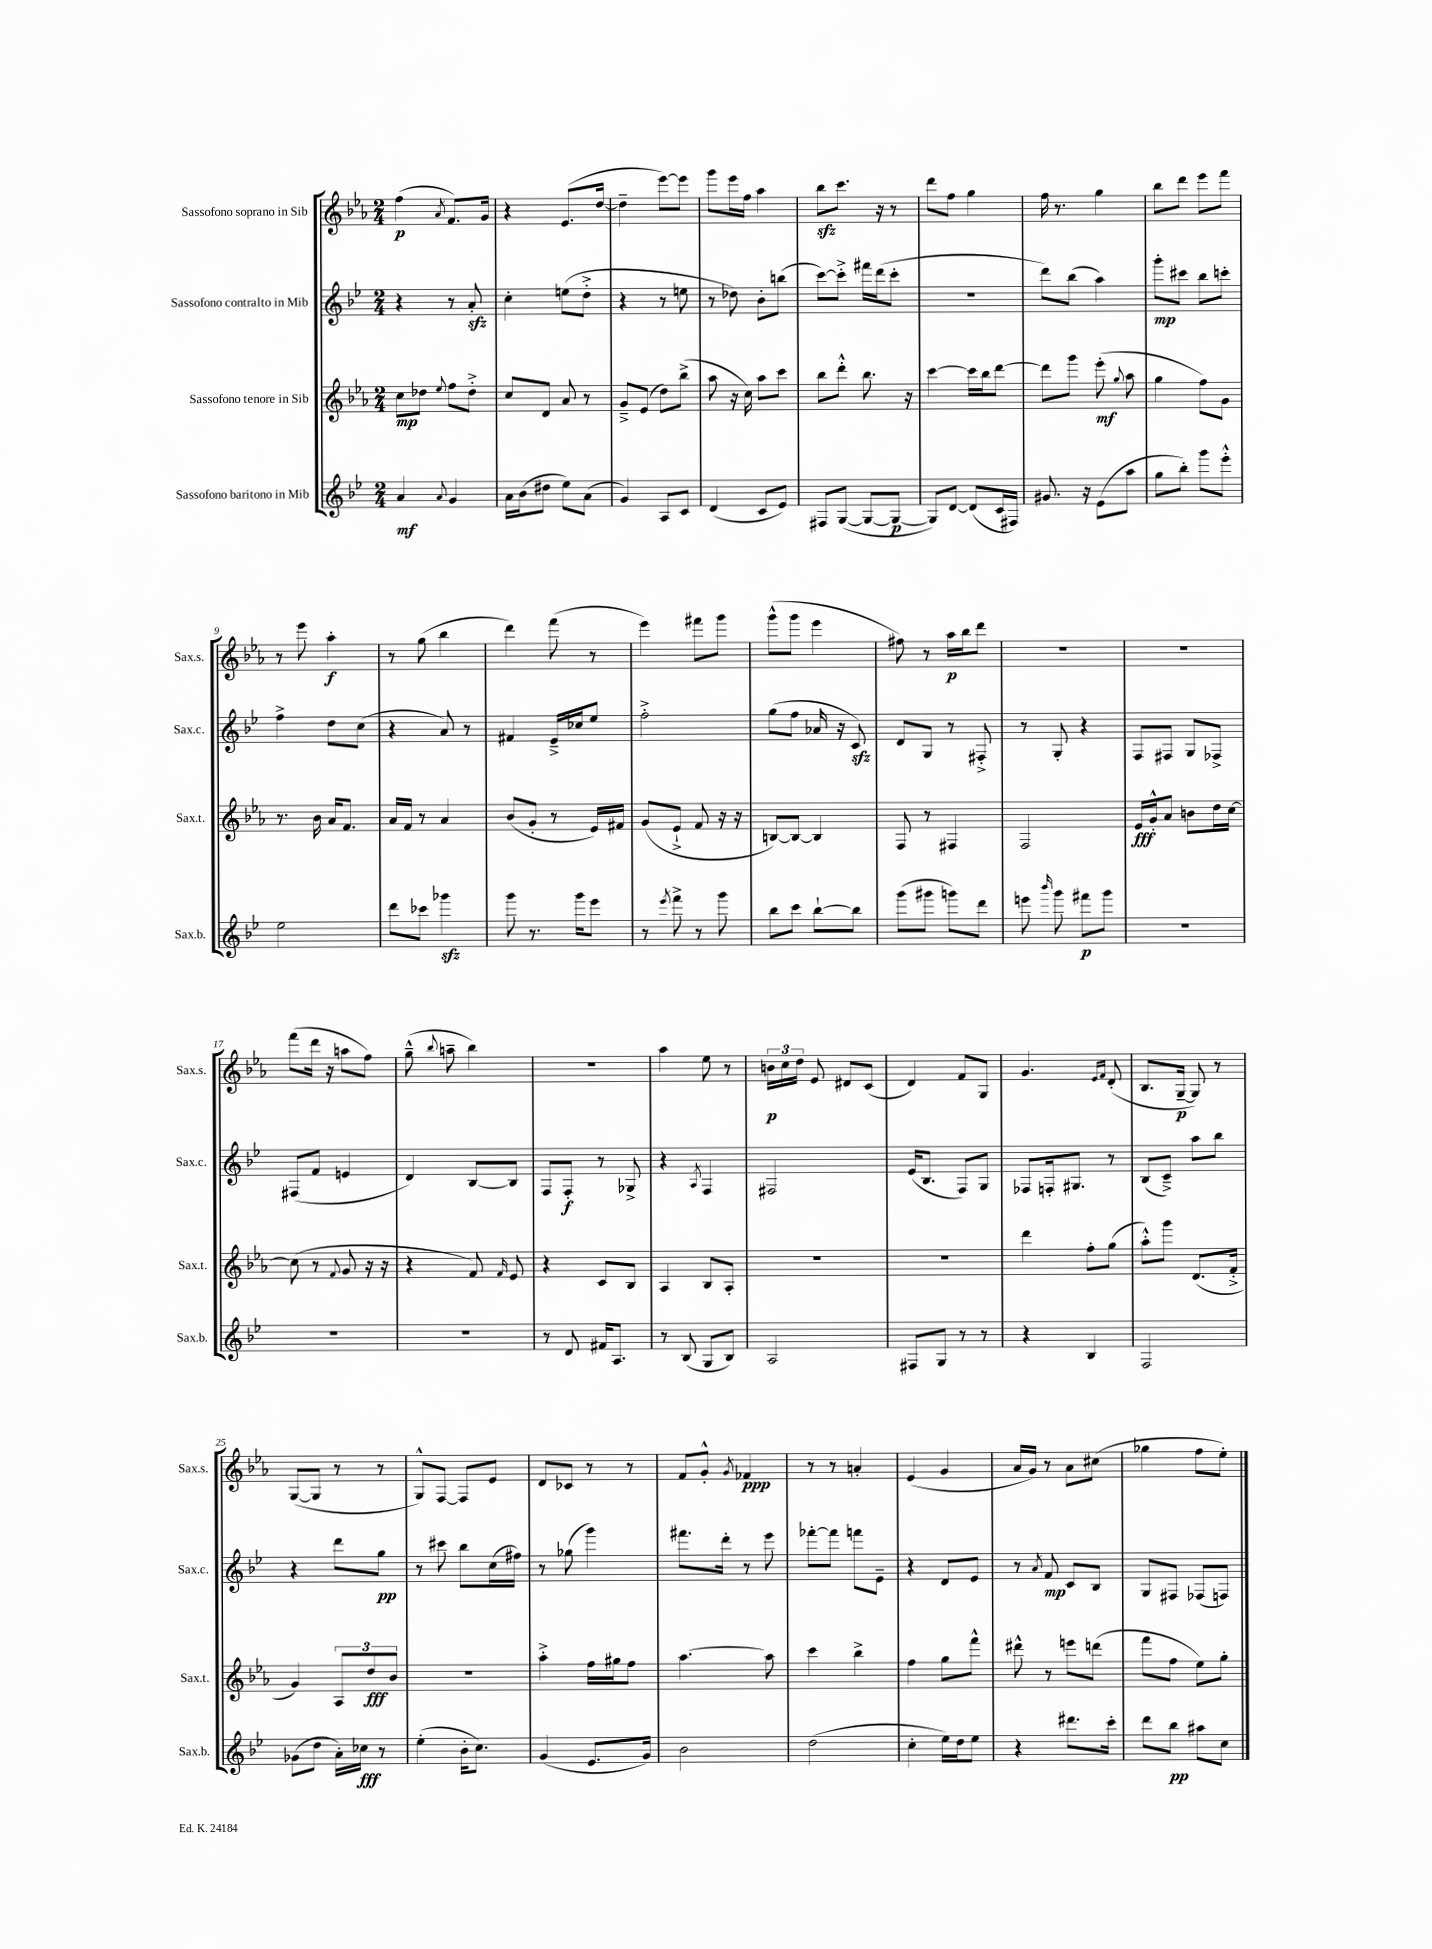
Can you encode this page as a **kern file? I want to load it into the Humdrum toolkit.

**kern	**dynam	**kern	**dynam	**kern	**dynam	**kern	**dynam
*part4	*part4	*part3	*part3	*part2	*part2	*part1	*part1
*staff4	*staff4	*staff3	*staff3	*staff2	*staff2	*staff1	*staff1
*I"Sassofono baritono in Mib	*	*I"Sassofono tenore in Sib	*	*I"Sassofono contralto in Mib	*	*I"Sassofono soprano in Sib	*
*I'Sax.b.	*	*I'Sax.t.	*	*I'Sax.c.	*	*I'Sax.s.	*
*clefG2	*	*clefG2	*	*clefG2	*	*clefG2	*
*k[b-e-]	*	*k[b-e-a-]	*	*k[b-e-]	*	*k[b-e-a-]	*
*M2/4	*	*M2/4	*	*M2/4	*	*M2/4	*
=1	=1	=1	=1	=1	=1	=1	=1
4a/	mf	8cc\L	mp	4r	.	(4ff\	p
.	.	8dd-X\J	.	.	.	.	.
8qqa/	.	8qqee-/	.	.	.	8qa-/	.
4g/	.	8ff\L	.	8r	.	8.f/L)	.
.	.	8dd-'^\J	.	8azz'/	.	.	.
.	.	.	.	.	.	16g/Jk	.
=2	=2	=2	=2	=2	=2	=2	=2
16a\LL	.	8cc/L	.	4cc'\	.	4r	.
(16b-\J	.	.	.	.	.	.	.
8dd#X\J	.	8d/J	.	.	.	.	.
8ee-\L)	.	8a-/	.	(8een\L	.	(8.e-/L	.
(8a\J	.	8r	.	8dd'^\J	.	.	.
.	.	.	.	.	.	[16dd/Jk	.
=3	=3	=3	=3	=3	=3	=3	=3
4g/)	.	8g~^/L	.	4r	.	4dd~\]	.
.	.	(8e-/J	.	.	.	.	.
8A/L	.	8dd\L)	.	8r	.	[8eee-\L)	.
8c/J	.	(8bb-^\J	.	8een\	.	8eee-\J]	.
=4	=4	=4	=4	=4	=4	=4	=4
(4d/	.	8aa-\	.	8r	.	8ggg\L	.
.	.	16r	.	8dd-X\)	.	16eee-\L	.
.	.	16cc\)	.	.	.	16ff\JJ	.
8c/L	.	8aa-\L	.	8b-'\L	.	4aa-\	.
8e-/J)	.	8ccc\J	.	(8bbn\J	.	.	.
=5	=5	=5	=5	=5	=5	=5	=5
8F#X/L	.	8bb-\L	.	[8ccc\L)	.	8bb-zz\L	.
([8G/J	.	8ddd'^^\J	.	8ccc'^\J]	.	8.ccc\J	.
8G/L_	.	8.bb-\	.	16fff#X\LL	.	.	.
.	.	.	.	(16ddd\J	.	16r	.
8G/J_	p	.	.	8ccc'\J	.	8r	.
.	.	16r	.	.	.	.	.
=6	=6	=6	=6	=6	=6	=6	=6
8G/L])	.	[4ccc\	.	2r	.	8ddd\L	.
[8d/J	.	.	.	.	.	8ff\J	.
(8d/L]	.	16ccc\LL]	.	.	.	4gg\	.
.	.	16bb-\J	.	.	.	.	.
16c/L	.	[8ddd\J	.	.	.	.	.
16F#X/JJ)	.	.	.	.	.	.	.
=7	=7	=7	=7	=7	=7	=7	=7
8.g#X/	.	8ddd\L]	.	8ddd\L)	.	16ff\	.
.	.	.	.	.	.	8.r	.
.	.	8ggg\J	.	(8bb-\J	.	.	.
16r	.	.	.	.	.	.	.
(8e-\L	.	(8eee-'\	mf	4aa\)	.	4gg\	.
.	.	8qqgg/	.	.	.	.	.
8aa\J	.	8aa-\	.	.	.	.	.
=8	=8	=8	=8	=8	=8	=8	=8
8gg\L	.	4gg\	.	8ggg'\L	mp	8bb-\L	.
8bb-'\J)	.	.	.	8ccc#X\J	.	8ddd\J	.
8ggg\L	.	8ff\L)	.	8bb-\L	.	8eee-\L	.
8eee-'^^\J	.	8g\J	.	8cccn'\J	.	8fff\J	.
!!LO:LB:g=z
=9	=9	=9	=9	=9	=9	=9	=9
2ee-\	.	8.r	.	4ff^\	.	8r	.
.	.	.	.	.	.	8eee-\	.
.	.	16b-\	.	.	.	.	.
.	.	16a-/KL	.	8dd\L	.	4aa-'\	f
.	.	8.f/J	.	.	.	.	.
.	.	.	.	(8cc\J	.	.	.
=10	=10	=10	=10	=10	=10	=10	=10
8ddd\L	.	16a-/LL	.	4r	.	8r	.
.	.	16f/JJ	.	.	.	.	.
8ccc-X\J	.	8r	.	.	.	(8gg\	.
4ggg-Xzz\	.	4a-/	.	8a/)	.	4bb-\	.
.	.	.	.	8r	.	.	.
=11	=11	=11	=11	=11	=11	=11	=11
8ggg\	.	(8b-/L	.	4f#X/	.	4ddd\)	.
8.r	.	8g'/J	.	.	.	.	.
.	.	8r	.	16e-~^/LL	.	(8fff\	.
16ggg\KL	.	.	.	16cc-X/J	.	.	.
8eee-\J	.	16e-/LL)	.	8ee-/J	.	8r	.
.	.	16f#X/JJ	.	.	.	.	.
=12	=12	=12	=12	=12	=12	=12	=12
8r	.	(8g/L	.	2ff'^\	.	4eee-\)	.
8qeee-/	.	.	.	.	.	.	.
8fff^\	.	8e-`^/J	.	.	.	.	.
8r	.	8f/	.	.	.	8fff#X\L	.
8ggg\	.	16r	.	.	.	8ggg\J	.
.	.	16r	.	.	.	.	.
=13	=13	=13	=13	=13	=13	=13	=13
8bb-\L	.	[8Bn/L)	.	(8gg\L	.	(8ggg^^\L	.
8ccc\J	.	8B/J_	.	8ff\J	.	8ggg\J	.
[8bb-`\L	.	4B/]	.	16a-X/	.	4eee-\	.
.	.	.	.	16r	.	.	.
8bb-\J]	.	.	.	8czz/)	.	.	.
=14	=14	=14	=14	=14	=14	=14	=14
(8ggg\L	.	8F/	.	8d/L	.	8ff#X\)	.
8ggg#X\J	.	8r	.	8G/J	.	8r	.
8gggn\L)	.	4F#X/	.	8r	.	16aa-\LL	p
.	.	.	.	.	.	16bb-\J	.
8ddd\J	.	.	.	8F#X'^/	.	8ddd\J	.
=15	=15	=15	=15	=15	=15	=15	=15
8eeen\	.	2F/	.	8r	.	2r	.
16qqbbb-/	.	.	.	.	.	.	.
8ggg\	.	.	.	8G'/	.	.	.
8fff#X\L	p	.	.	4r	.	.	.
8ggg\J	.	.	.	.	.	.	.
=16	=16	=16	=16	=16	=16	=16	=16
2r	.	16e-/LL	fff	8F/L	.	2r	.
.	.	16g'^^/J	.	.	.	.	.
.	.	8a-/J	.	8F#X/J	.	.	.
.	.	8bn\L	.	8G/L	.	.	.
.	.	16dd\L	.	8F-X^/J	.	.	.
.	.	[16cc\JJ	.	.	.	.	.
!!LO:LB:g=z
=17	=17	=17	=17	=17	=17	=17	=17
2r	.	(8cc\]	.	(8F#X/L	.	(8fff\L	.
.	.	8r	.	8f/J	.	16ddd\Jk	.
.	.	.	.	.	.	16r	.
.	.	8qqf/	.	.	.	.	.
.	.	8g/	.	4en/	.	8aan\L	.
.	.	16r	.	.	.	8ff\J)	.
.	.	16r	.	.	.	.	.
=18	=18	=18	=18	=18	=18	=18	=18
2r	.	4r	.	4d/)	.	(8gg~^^\	.
.	.	.	.	.	.	8qqbb-/	.
.	.	.	.	.	.	8aan~\	.
.	.	8f/)	.	[8B-/L	.	4bb-\)	.
.	.	16qqf/	.	.	.	.	.
.	.	8e-/	.	8B-/J]	.	.	.
=19	=19	=19	=19	=19	=19	=19	=19
8r	.	4r	.	8F/L	.	2r	.
8d/	.	.	.	8F'/J	f	.	.
16f#X/KL	.	8c/L	.	8r	.	.	.
8.A/J	.	.	.	.	.	.	.
.	.	8B-/J	.	8G-X^/	.	.	.
=20	=20	=20	=20	=20	=20	=20	=20
8r	.	4A-/	.	4r	.	4aa-\	.
(8B-/	.	.	.	.	.	.	.
.	.	.	.	8qA/	.	.	.
8G/L	.	8B-/L	.	4F/	.	8ee-\	.
8B-/J)	.	8A-'/J	.	.	.	8r	.
=21	=21	=21	=21	=21	=21	=21	=21
2A/	.	2r	.	2F#X/	.	24bn\LL	p
.	.	.	.	.	.	24cc\	.
.	.	.	.	.	.	24dd\JJ	.
.	.	.	.	.	.	8e-/	.
.	.	.	.	.	.	8d#X/L	.
.	.	.	.	.	.	(8c/J	.
=22	=22	=22	=22	=22	=22	=22	=22
8F#X/L	.	2r	.	(16e-/KL	.	4d/)	.
.	.	.	.	8.B-/J	.	.	.
8G/J	.	.	.	.	.	.	.
8r	.	.	.	8F/L)	.	8f/L	.
8r	.	.	.	8G/J	.	8G/J	.
=23	=23	=23	=23	=23	=23	=23	=23
4r	.	4ddd\	.	8F-X/L	.	4.g/	.
.	.	.	.	16Fn'/k	.	.	.
.	.	.	.	8.G#X/J	.	.	.
4B-/	.	8ff'\L	.	.	.	.	.
.	.	.	.	.	.	16qqe-/LL	.
.	.	.	.	.	.	16qqf/JJ	.
.	.	(8gg\J	.	8r	.	(8d'/	.
=24	=24	=24	=24	=24	=24	=24	=24
2F/	.	8aa-'^^\L)	.	(8B-/L	.	8.B-/L	.
.	.	8ggg\J	.	8c~^/J)	.	.	.
.	.	.	.	.	.	[16G~/Jk	p
.	.	(8.d/L	.	8aa\L	.	8G/])	.
.	.	.	.	8bb-\J	.	8r	.
.	.	16f'^/Jk	.	.	.	.	.
!!LO:LB:g=z
=25	=25	=25	=25	=25	=25	=25	=25
(8g-X\L	.	4g/)	.	4r	.	([8G/L	.
8dd\J	.	.	.	.	.	8G/J]	.
16a'\LL)	.	12A-/L	.	8ddd\L	.	8r	.
16cc-X\JJ	fff	.	.	.	.	.	.
.	.	12dd/	fff	.	.	.	.
8r	.	.	.	8gg\J	pp	8r	.
.	.	12b-/J	.	.	.	.	.
=26	=26	=26	=26	=26	=26	=26	=26
(4ee-'\	.	2r	.	8r	.	8G^^/L)	.
.	.	.	.	8ccc#X\	.	[8F/J	.
16b-'\KL	.	.	.	8bb-\L	.	8F/L]	.
8.cc\J)	.	.	.	.	.	.	.
.	.	.	.	(16cc\L	.	8e-/J	.
.	.	.	.	16ff#X\JJ)	.	.	.
=27	=27	=27	=27	=27	=27	=27	=27
(4g/	.	4aa-'^\	.	8r	.	8d/L	.
.	.	.	.	(8gg-X\	.	8c-X/J	.
8.e-/L	.	16ff\LL	.	4ggg\)	.	8r	.
.	.	16gg#X\J	.	.	.	.	.
.	.	8ff\J	.	.	.	8r	.
16g/Jk)	.	.	.	.	.	.	.
=28	=28	=28	=28	=28	=28	=28	=28
2b-\	.	[4.aa-\	.	8.fff#X\L	.	8f/L	.
.	.	.	.	.	.	8g'^^/J	.
.	.	.	.	16ddd'\Jk	.	.	.
.	.	.	.	.	.	8qg/	.
.	.	.	.	8r	.	4f-X/	ppp
.	.	8aa-\]	.	8eee-\	.	.	.
=29	=29	=29	=29	=29	=29	=29	=29
(2dd\	.	4ccc\	.	[8fff-X'\L	.	8r	.
.	.	.	.	8fff-\J]	.	8r	.
.	.	4bb-^\	.	8fffn\L	.	4an'/	.
.	.	.	.	8e-~\J	.	.	.
=30	=30	=30	=30	=30	=30	=30	=30
4cc'\	.	4ff\	.	4r	.	(4e-/	.
16ee-\LL)	.	8gg\L	.	8d/L	.	4g/	.
16dd\J	.	.	.	.	.	.	.
8ee-\J	.	8fff^^\J	.	8e-/J	.	.	.
=31	=31	=31	=31	=31	=31	=31	=31
4r	.	8ddd#X^^\	.	8r	.	16a-/LL	.
.	.	.	.	.	.	16g/JJ)	.
.	.	.	.	8qa/	.	.	.
.	.	8r	.	8f/	mp	8r	.
8.ddd#X\L	.	8eeen\L	.	8c/L	.	8a-\L	.
.	.	(8dddn\J	.	8B-/J	.	(8cc#X\J	.
16ccc'\Jk	.	.	.	.	.	.	.
=32	=32	=32	=32	=32	=32	=32	=32
8ddd\L	.	8fff\L	.	8G/L	.	4gg-X\	.
8bb-\J	pp	8ff\J	.	8F#X/J	.	.	.
8aa#X\L	.	8ee-\L)	.	(8F-X/L	.	8ff\L	.
8cc\J	.	8gg'\J	.	8Fn/J)	.	8ee-'\J)	.
==	==	==	==	==	==	==	==
*-	*-	*-	*-	*-	*-	*-	*-
